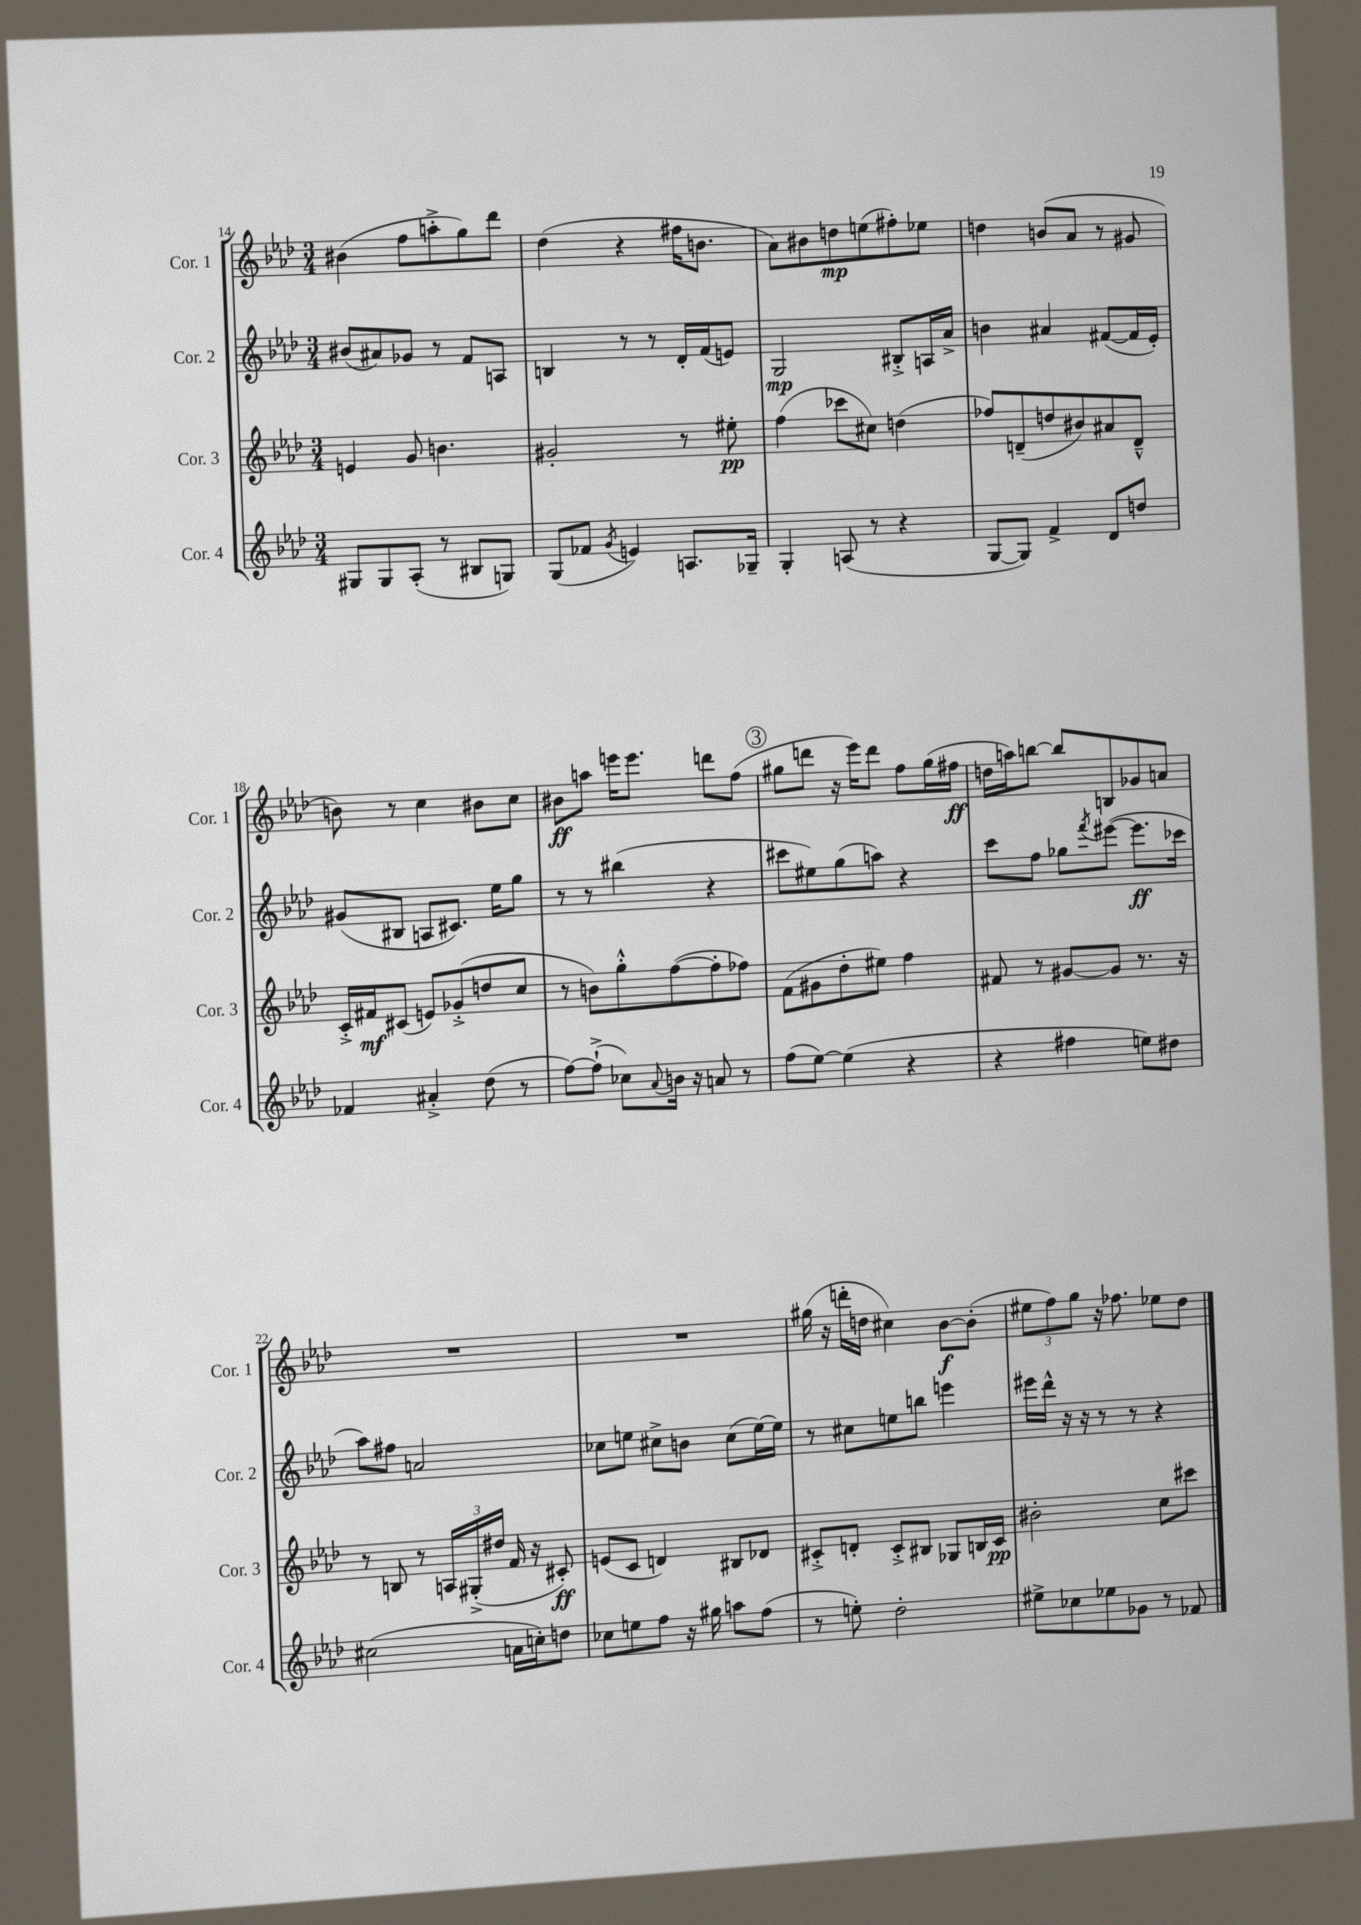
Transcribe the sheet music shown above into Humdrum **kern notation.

**kern	**kern	**kern	**kern
*staff4	*staff3	*staff2	*staff1
*clefG2	*clefG2	*clefG2	*clefG2
*k[b-e-a-d-]	*k[b-e-a-d-]	*k[b-e-a-d-]	*k[b-e-a-d-]
*M3/4	*M3/4	*M3/4	*M3/4
8G#	4e	(8b#	(4b#
8G#	.	8a#)	.
(8A-'	8g	8g-	8ff
8r	4.b	8r	8aa'^
8B#	.	8f	8gg)
8G)	.	8A	8ddd-
=	=	=	=
(8G	2g#'	4B	(4dd-
8f-	.	.	.
8qg	.	.	.
4e)	.	8r	4r
.	.	8r	.
8.A	8r	16d-'	16ff#
.	.	(16f	8.b
.	8ee#'	8e)	.
16G-~	.	.	.
=	=	=	=
4G'	(4ff	2G	8a-)
.	.	.	8b#
(8A	8ccc-	.	8dd
8r	8cc#)	.	(8ee
4r	(4dd	8B#'^	8ff#')
.	.	16A	8ee-
.	.	16a-^	.
=	=	=	=
[8G	8ff-)	4b	4dd
8G])	(8d~	.	.
4f^	8dd	4a#	(8b
.	8b#)	.	8a-
8d-	8a#	([8f#	8r
8dd	8d~^^	16f#]	8g#
.	.	16e-')	.
=	=	=	=
4f-	16c'^	(8g#	8b)
.	16f#	.	.
.	(8c#	8B#	8r
4a#'^	8e)	8A	4cc
.	(8g-'^	8.c#)	.
(8dd-	8dd	.	8b#
.	.	16ee-	.
8r	8cc	8gg	8cc
=	=	=	=
[8ff)	8r	8r	8b#
(8ff`^]	8b)	8r	8aa
8cc-)	8gg'^^	(4bb#	16eee
.	.	.	8.eee
8qqa-	.	.	.
16b	([8ff	.	.
16r	.	.	.
8a	8ff']	4r	8ddd
8r	8ff-)	.	(8ff
=	=	=	=
(8ff	(8f	8ccc#	8gg#
[8ee-)	8g#	8ee#)	8ddd
(4ee-]	8dd-'	(8gg	16r
.	.	.	16eee-)
.	8ee#)	8aa)	8ddd
4r	4ff	4r	8ff
.	.	.	(16gg#
.	.	.	16ff#
=	=	=	=
4r	8f#	8ccc	16dd
.	.	.	16aa)
.	8r	8ff	[8bb
4ff#	[8g#	8gg-	8bb]
.	.	8qfff	.
.	8g#]	([8eee#	8B
8ee)	8.r	8.eee#]	8g-
8dd#	.	.	8a
.	16r	16ccc-	.
=	=	=	=
(2cc#	8r	8aa-)	2.r
.	8B	8ff#	.
.	8r	2a	.
.	24A	.	.
.	(24G#'^	.	.
.	24dd#	.	.
16a	16f	.	.
16cc')	16r	.	.
8dd	8c#')	.	.
=	=	=	=
8cc-	(8e	8cc-	2.r
8ee	8c	8ee	.
8ff	4d)	8cc#^	.
16r	.	8b	.
16gg#	.	.	.
8aa	8B#	(8cc#	.
(8ff	8d-	[16ee)	.
.	.	16ee]	.
=	=	=	=
8r	8c#'^	8r	(16gg#
.	.	.	16r
8ee')	8d'	8cc#	16ddd'
.	.	.	16dd
2dd-'	8c#'^	8ee	4cc#)
.	8B#	8bb	.
.	8G-	4eee	[8b-
.	16B	.	(8b-']
.	16c#	.	.
=	=	=	=
8ee#^	2b#'	16eee#	12ee#
.	.	16ddd-^^	.
.	.	.	12ff)
8cc-	.	16r	.
.	.	.	12gg
.	.	16r	.
8ee-	.	8r	16r
.	.	.	8.ff-
8g-	.	8r	.
8r	8cc	4r	8ee-
8f-	8ccc#	.	8dd-
==	==	==	==
*-	*-	*-	*-
